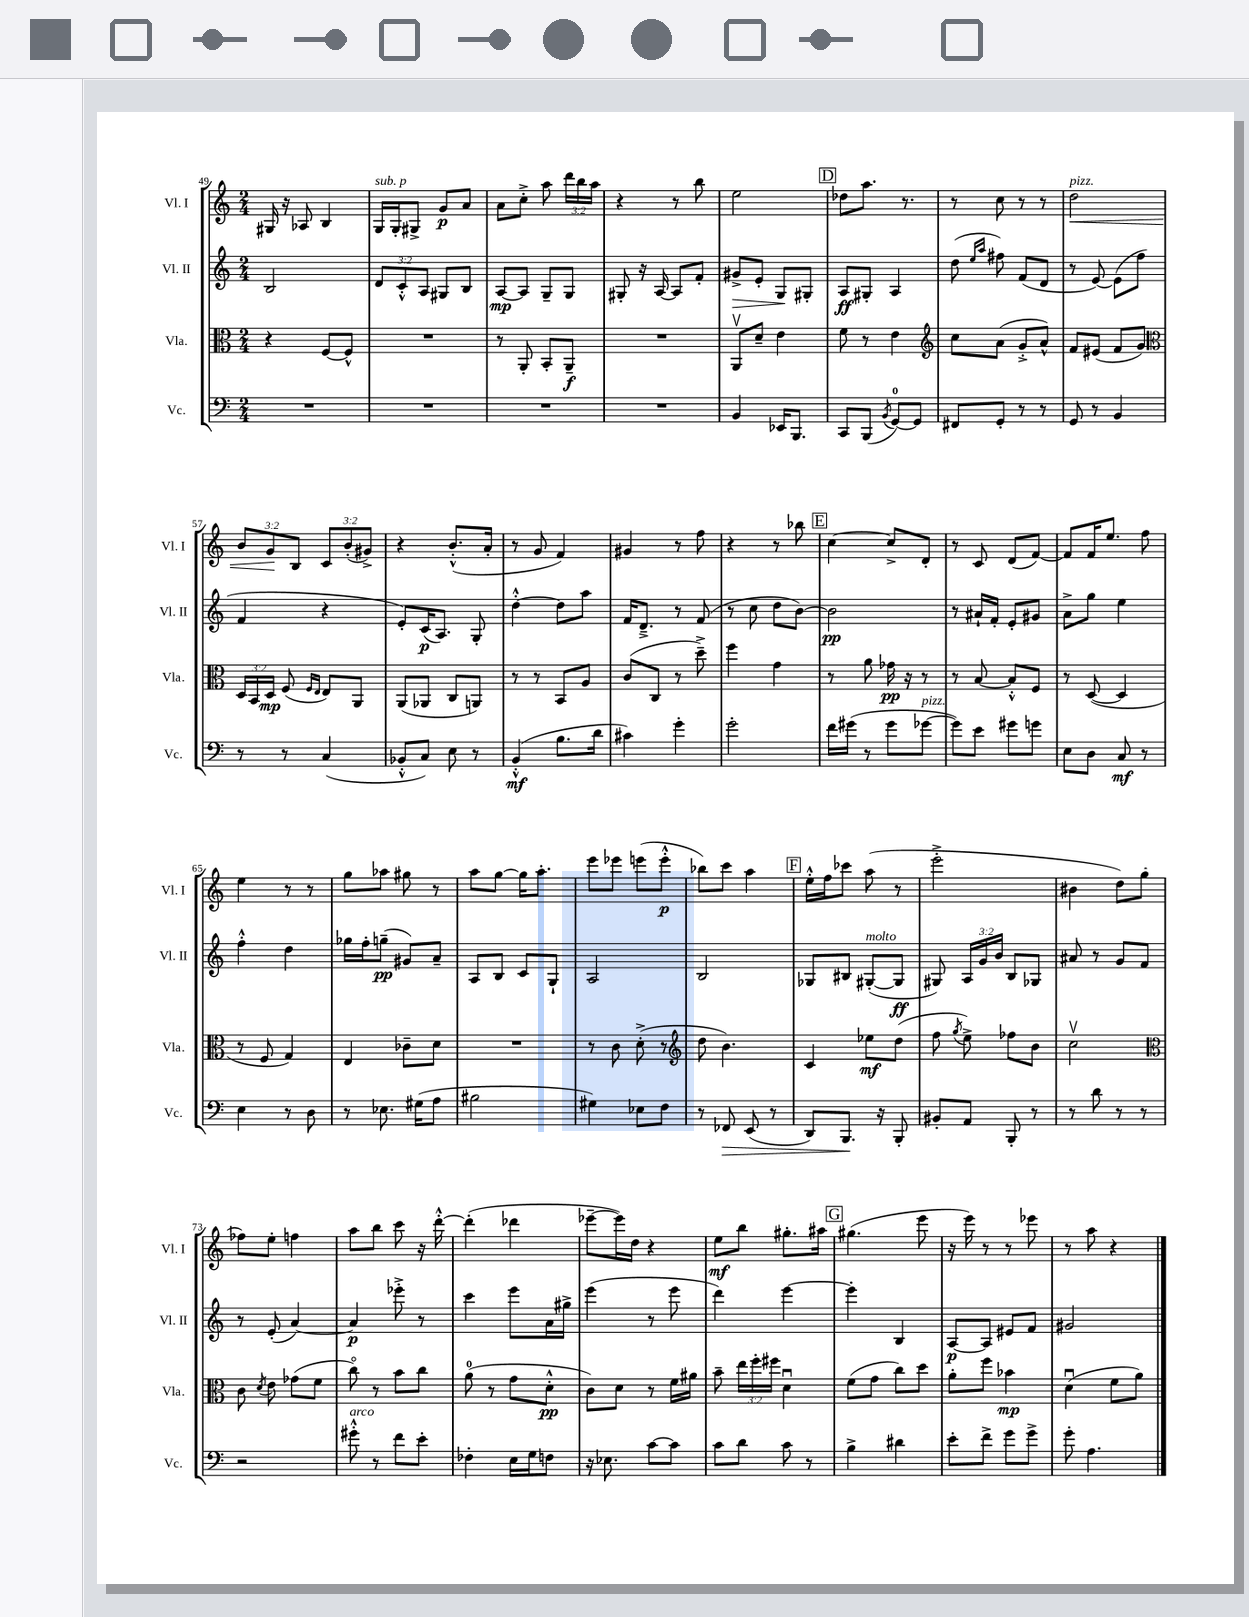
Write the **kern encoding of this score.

**kern	**dynam	**kern	**dynam	**kern	**dynam	**kern	**dynam
*part4	*part4	*part3	*part3	*part2	*part2	*part1	*part1
*staff4	*staff4	*staff3	*staff3	*staff2	*staff2	*staff1	*staff1
*I"Vc.	*	*I"Vla.	*	*I"Vl. II	*	*I"Vl. I	*
*I'Vc.	*	*I'Vla.	*	*I'Vl. II	*	*I'Vl. I	*
*clefF4	*	*clefC3	*	*clefG2	*	*clefG2	*
*k[]	*	*k[]	*	*k[]	*	*k[]	*
*M2/4	*	*M2/4	*	*M2/4	*	*M2/4	*
=49	=49	=49	=49	=49	=49	=49	=49
2r	.	4r	.	2B/	.	16G#X/	.
.	.	.	.	.	.	16r	.
.	.	.	.	.	.	8A-X/	.
.	.	[8F/L	.	.	.	4B/	.
.	.	8F^^/J]	.	.	.	.	.
=50	=50	=50	=50	=50	=50	=50	=50
!	!	!	!	!	!	!LO:TX:a:i:t=sub. p	!
2r	.	2r	.	12d/L	.	16G/LL	.
.	.	.	.	.	.	16G'/J	.
.	.	.	.	12c'^^/	.	.	.
.	.	.	.	.	.	8G#X^/J	.
.	.	.	.	12A/J	.	.	.
.	.	.	.	8G#X/L	.	8g/L	p
.	.	.	.	8B/J	.	8a/J	.
=51	=51	=51	=51	=51	=51	=51	=51
2r	.	8r	.	[8A/L	mp	8a\L	.
.	.	8AA'/	.	8A/J]	.	8cc'^\J	.
.	.	8BB'/L	.	8G~/L	.	8aa\	.
.	.	8AA~/J	f	8G/J	.	24ddd\LL	.
.	.	.	.	.	.	24bb\	.
.	.	.	.	.	.	24aa\JJ	.
=52	=52	=52	=52	=52	=52	=52	=52
2r	.	2r	.	8G#X'/	.	4r	.
.	.	.	.	16r	.	.	.
.	.	.	.	[16A/	.	.	.
.	.	.	.	8A/L]	.	8r	.
.	.	.	.	8f'/J	.	8bb\	.
=53	=53	=53	=53	=53	=53	=53	=53
!	!	!	!	!	!LO:HP:b	!	!
4BB/	.	8AAv/L	.	8g#X^/L	>	2ee\	.
.	.	8d~/J	.	8e'/J	.	.	.
16EE-X/KL	.	4e\	.	8G/L	.	.	.
8.BBB/J	.	.	.	.	.	.	.
.	.	.	.	8G#X'/J	]	.	.
!!LO:REH:place=s1:t=D
=54	=54	=54	=54	=54	=54	=54	=54
8CC/L	.	8f\	.	8A/L	ff	8dd-X\L	.
(8BBB/J	.	8r	.	8G#X'/J	.	8.aa\J	.
8qBB/	.	.	.	.	.	.	.
[8GG/L)	.	4e\	.	4A/	.	.	.
.	.	.	.	.	.	8.r	.
8GG/J]	.	.	.	.	.	.	.
=55	=55	=55	=55	=55	=55	=55	=55
*	*	*clefG2	*	*	*	*	*
8FF#X/L	.	8cc\L	.	(8dd\	.	8r	.
.	.	.	.	16qqee/LL	.	.	.
.	.	.	.	16qqaa/JJ	.	.	.
8GG'/J	.	(8a\J	.	8ff#X\)	.	8cc\	.
8r	.	8g'^/L	.	(8f/L	.	8r	.
8r	.	8a^^/J)	.	8d/J	.	8r	.
=56	=56	=56	=56	=56	=56	=56	=56
!	!	!	!	!	!	!LO:TX:a:i:t=pizz.	!
!	!	!	!	!	!	!	!LO:HP:b
8GG/	.	8f/L	.	8r	.	2dd\	<
8r	.	(8e#X/J	.	[8e/)	.	.	.
4BB/	.	8f/L	.	(8e\L]	.	.	.
.	.	8g/J)	.	8ff\J	.	.	.
!!LO:LB:g=z
=57	=57	=57	=57	=57	=57	=57	=57
*	*	*clefC3	*	*	*	*	*
8r	.	24D/LL	.	4f/	.	12b/L	.
.	.	24BB/	.	.	.	.	.
.	.	24D/JJ	mp	.	.	12g/	.
8r	.	(8F/	.	.	.	.	.
.	.	.	.	.	.	12B/J	[
.	.	16qqF/LL	.	.	.	.	.
.	.	16qqE/JJ	.	.	.	.	.
(4C/	.	8E/L)	.	4r	.	12c/L	.
.	.	.	.	.	.	(12b'/	.
.	.	8AA/J	.	.	.	.	.
.	.	.	.	.	.	12g#X^/J)	.
=58	=58	=58	=58	=58	=58	=58	=58
8BB-X'^^/L	.	(8AA/L	.	8e'/L)	.	4r	.
8C/J)	.	8AA-X/J	.	(16c/K	p	.	.
.	.	.	.	8.A/J)	.	.	.
8E\	.	8C/L	.	.	.	(8.b'^^/L	.
8r	.	8AAn/J)	.	8G'/	.	.	.
.	.	.	.	.	.	16a'/Jk	.
=59	=59	=59	=59	=59	=59	=59	=59
(4BB'^^/	mf	8r	.	[4dd'^^\	.	8r	.
.	.	8r	.	.	.	8g/	.
8.B\L	.	8BB/L	.	8dd\L]	.	4f/)	.
.	.	8A/J	.	8aa\J	.	.	.
16d\Jk	.	.	.	.	.	.	.
=60	=60	=60	=60	=60	=60	=60	=60
4c#X\)	.	(8c/L	.	16f/KL	.	4g#X/	.
.	.	.	.	8.d~^/J	.	.	.
.	.	8C/J	.	.	.	.	.
4g'\	.	8r	.	8r	.	8r	.
.	.	8dd~^\)	.	(8f/	.	8ff\	.
=61	=61	=61	=61	=61	=61	=61	=61
2g'\	.	4ff\	.	8r	.	4r	.
.	.	.	.	8cc\	.	.	.
.	.	4g\	.	8dd\L	.	8r	.
.	.	.	.	[8b\J)	.	8bb-X\	.
!!LO:REH:place=s1:t=E
=62	=62	=62	=62	=62	=62	=62	=62
16f\LL	.	8r	.	2b\]	pp	[4cc\	.
(16g#X\JJ	.	.	.	.	.	.	.
8r	.	8a\	.	.	.	.	.
8g#\L	.	16g-X\	pp	.	.	8cc^/L]	.
.	.	16r	.	.	.	.	.
!LO:TX:a:i:t=pizz.	!	!	!	!	!	!	!
[8g-X\J	.	8r	.	.	.	8d'/J	.
=63	=63	=63	=63	=63	=63	=63	=63
8g-\L])	.	8r	.	8r	.	8r	.
8e\J	.	[8B/	.	16a#X`/LL	.	8c/	.
.	.	.	.	16f'/JJ	.	.	.
8g#X\L	.	8B'^^/L]	.	8e'/L	.	(8d/L	.
8gn\J	.	8F/J	.	8g#X/J	.	[8f/J)	.
=64	=64	=64	=64	=64	=64	=64	=64
8E\L	.	8r	.	8a^\L	.	8f/L]	.
8D\J	.	([8D/	.	8gg\J	.	16f/K	.
.	.	.	.	.	.	8.ee/J	.
8C/	mf	4D/]	.	4ee\	.	.	.
8r	.	.	.	.	.	8ff\	.
!!LO:LB:g=z
=65	=65	=65	=65	=65	=65	=65	=65
4E\	.	8r	.	4ff'^^\	.	4ee\	.
.	.	8F/	.	.	.	.	.
8r	.	4G/)	.	4dd\	.	8r	.
8D\	.	.	.	.	.	8r	.
=66	=66	=66	=66	=66	=66	=66	=66
8r	.	4E/	.	16gg-X\LL	.	8gg\L	.
.	.	.	.	16ff'\J	.	.	.
8.E-X\	.	.	.	(8ggn~\J	pp	8aa-X\J	.
.	.	8c-X~\L	.	8g#X/L)	.	8gg#X\	.
(16G#X\KL	.	.	.	.	.	.	.
8A\J	.	8d\J	.	8a~/J	.	8r	.
=67	=67	=67	=67	=67	=67	=67	=67
2B#X\	.	2r	.	8A/L	.	8aa\L	.
.	.	.	.	8B/J	.	[8gg\J	.
.	.	.	.	8c/L	.	16gg\KL]	.
.	.	.	.	.	.	8.aa'\J	.
.	.	.	.	8G`/J	.	.	.
=68	=68	=68	=68	=68	=68	=68	=68
4G#X\)	.	8r	.	2A/	.	8eee\L	.
.	.	8c\	.	.	.	8eee-X\J	.
8E-X\L	.	(8d'^\	.	.	.	(8eeen\L	.
8F\J	.	8r	.	.	.	8eee'^^\J	p
=69	=69	=69	=69	=69	=69	=69	=69
*	*	*clefG2	*	*	*	*	*
8r	.	8dd\	.	2B/	.	8bb-X\L)	.
!	!LO:HP:b	!	!	!	!	!	!
8FF-X/	>	4.b\)	.	.	.	8ccc\J	.
(8EE/	.	.	.	.	.	4aa\	.
8r	.	.	.	.	.	.	.
!!LO:REH:place=s1:t=F
=70	=70	=70	=70	=70	=70	=70	=70
8DD/L)	.	4c/	.	8G-X/L	.	16ee'^^\LL	.
.	.	.	.	.	.	16ff\J	.
8.BBB/J	.	.	.	8B#X/J	.	8ccc-X\J	.
!	!	!	!	!LO:TX:a:i:t=molto	!	!	!
.	.	8ee-X\L	mf	([8G#X'/L	.	(8aa\	.
16r	]	.	.	.	.	.	.
8BBB'/	.	(8dd\J	.	8G#/J]	ff	8r	.
=71	=71	=71	=71	=71	=71	=71	=71
8BB#X'/L	.	8ff\	.	8G#X/)	.	2eee'^\	.
.	.	8qgg/	.	.	.	.	.
8AA/J	.	8ee^\)	.	24A/LL	.	.	.
.	.	.	.	24g/	.	.	.
.	.	.	.	24b/JJ	.	.	.
8BBB'/	.	8ff-X\L	.	8B/L	.	.	.
8r	.	8b\J	.	8G-X/J	.	.	.
=72	=72	=72	=72	=72	=72	=72	=72
8r	.	2ccv\	.	8a#X/	.	4b#X\	.
8d\	.	.	.	8r	.	.	.
8r	.	.	.	8g/L	.	8dd\L)	.
8r	.	.	.	8f/J	.	(8gg\J	.
!!LO:LB:g=z
=73	=73	=73	=73	=73	=73	=73	=73
*	*	*clefC3	*	*	*	*	*
2r	.	8c\	.	8r	.	8ff-X\L)	.
.	.	8qd/	.	.	.	.	.
.	.	8e\	.	(8e'/	.	8ee'\J	.
.	.	(8g-X\L	.	[4a/)	.	4ffn\	.
.	.	8f\J	.	.	.	.	.
=74	=74	=74	=74	=74	=74	=74	=74
!LO:TX:a:i:t=arco	!	!	!	!	!	!	!
8g#X'^^\	.	8cc\)	.	4a/]	p	8aa\L	.
8r	.	8r	.	.	.	8bb\J	.
8f\L	.	8b\L	.	8eee-X'^\	.	8ccc\	.
8e'\J	.	8cc\J	.	8r	.	16r	.
.	.	.	.	.	.	[16ddd'^^\	.
=75	=75	=75	=75	=75	=75	=75	=75
4F-X'\	.	(8a\	.	4ccc\	.	(4ddd'\]	.
.	.	8r	.	.	.	.	.
16E\LL	.	8g\L	.	8eee\L	.	4ddd-X\	.
16G\J	.	.	.	.	.	.	.
8Fn\J	.	8d'^^\J	pp	16a\L	.	.	.
.	.	.	.	16gg#X^\JJ	.	.	.
=76	=76	=76	=76	=76	=76	=76	=76
16r	.	8c\L)	.	(4eee\	.	[8eee-X~\L	.
8.E-X\	.	.	.	.	.	.	.
.	.	8d\J	.	.	.	16eee-\L])	.
.	.	.	.	.	.	16dd\JJ	.
[8c\L	.	8r	.	8r	.	4r	.
8c\J]	.	16f\LL	.	8eee\	.	.	.
.	.	16a#X\JJ	.	.	.	.	.
=77	=77	=77	=77	=77	=77	=77	=77
8c\L	.	8b~\	.	4ddd\)	.	8ee\L	mf
8d\J	.	24ee\LL	.	.	.	8bb\J	.
.	.	24ff'\	.	.	.	.	.
.	.	24ff#X\JJ	.	.	.	.	.
8c\	.	4du\	.	[4eee\	.	8.gg#X'\L	.
8r	.	.	.	.	.	.	.
.	.	.	.	.	.	16aa#X\Jk	.
!!LO:REH:place=s1:t=G
=78	=78	=78	=78	=78	=78	=78	=78
4B^\	.	(8f\L	.	4eee'\]	.	(4.gg#X\	.
.	.	8g\J	.	.	.	.	.
4d#X\	.	8cc\L)	.	4B/	.	.	.
.	.	8dd\J	.	.	.	8eee\	.
=79	=79	=79	=79	=79	=79	=79	=79
8e'\L	.	8a'\L	.	[8A/L	p	16r	.
.	.	.	.	.	.	16eee\)	.
8f^\J	.	8ff\J	.	8A/J]	.	8r	.
8g\L	.	4b-X\	mp	8e#X/L	.	8r	.
8g^\J	.	.	.	8f/J	.	8eee-X\	.
=80	=80	=80	=80	=80	=80	=80	=80
8g'\	.	(4du\	.	2g#X/	.	8r	.
4.A\	.	.	.	.	.	8aa\	.
.	.	8f\L	.	.	.	4r	.
.	.	8a\J)	.	.	.	.	.
==	==	==	==	==	==	==	==
*-	*-	*-	*-	*-	*-	*-	*-
